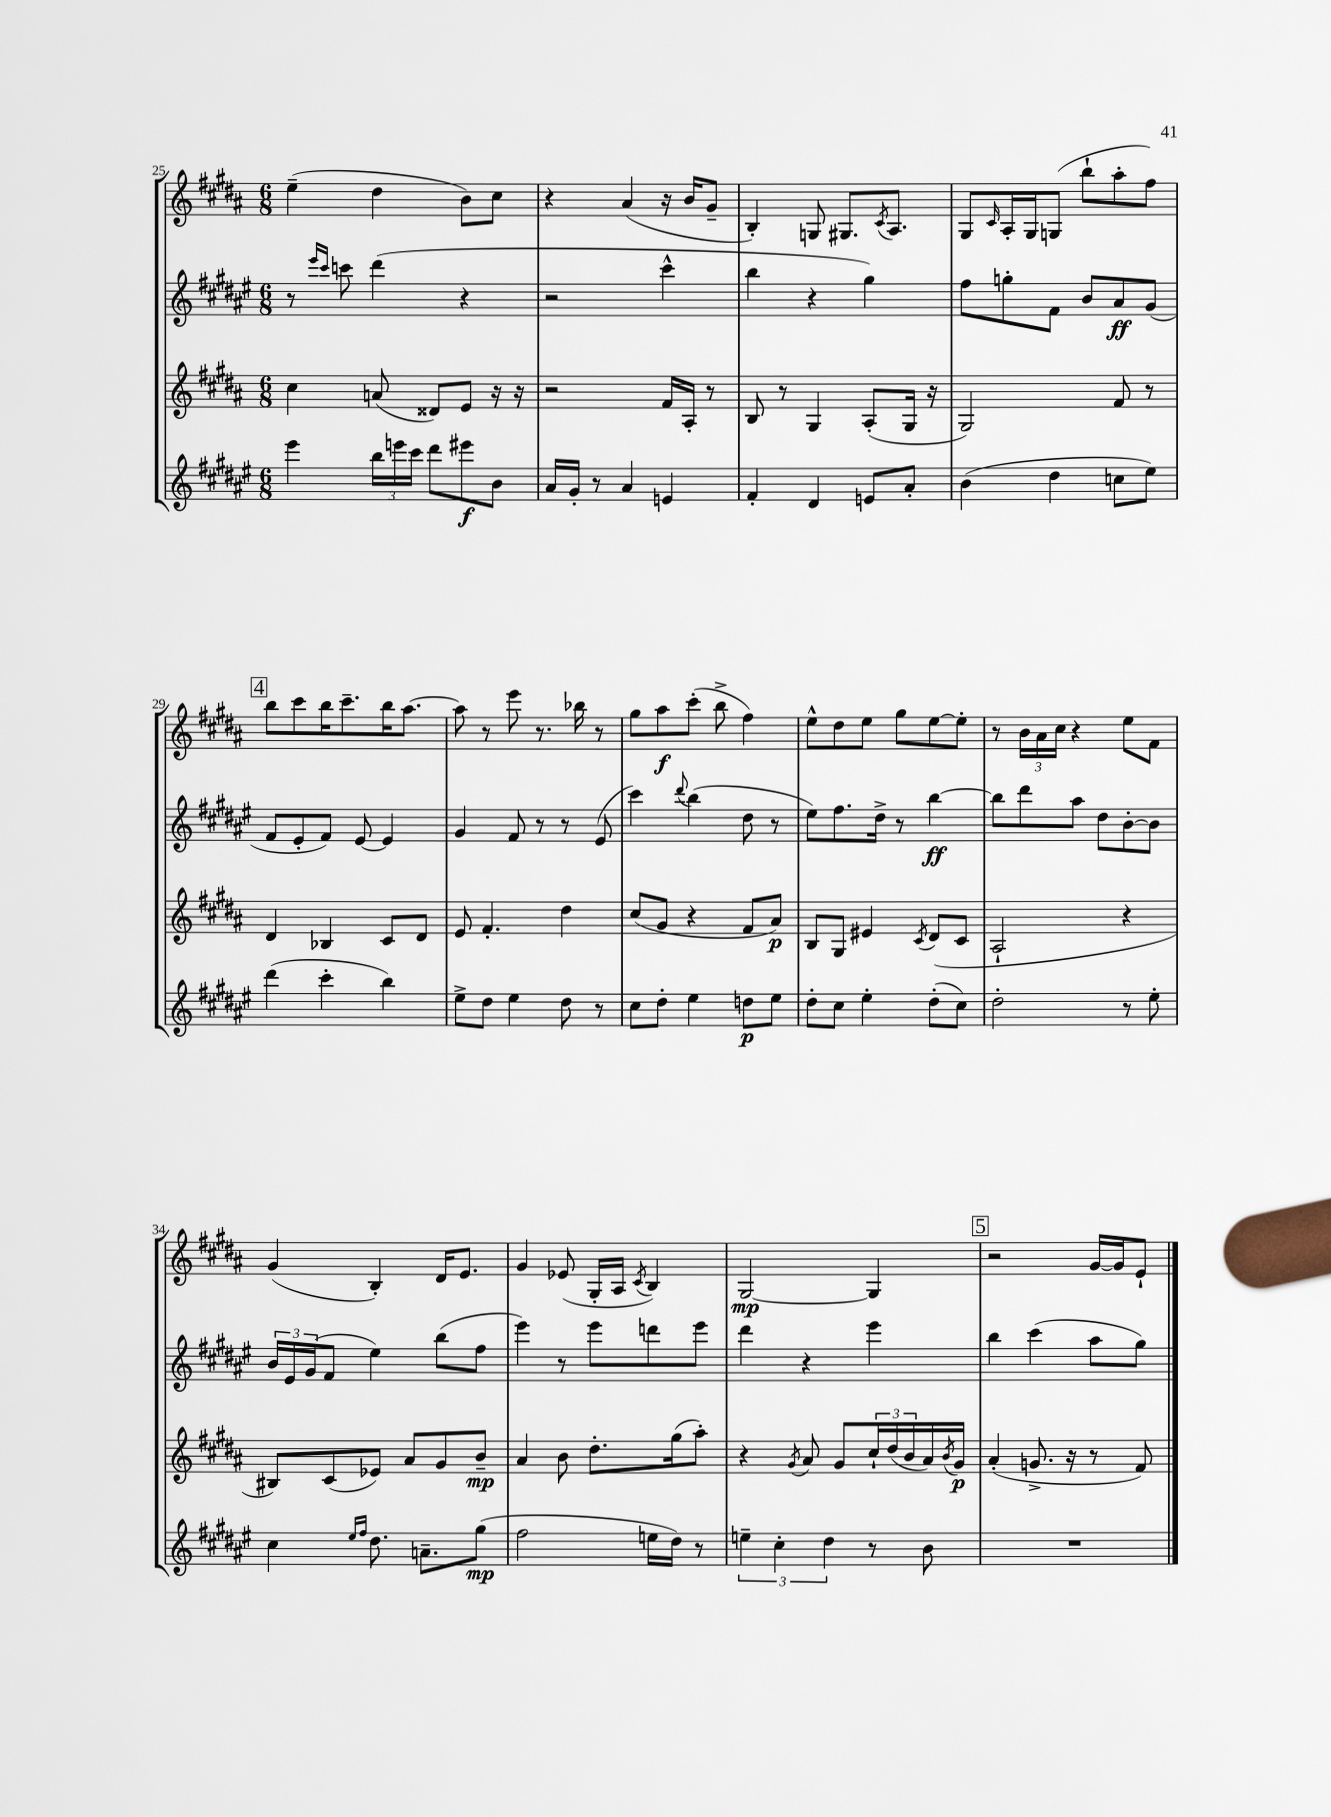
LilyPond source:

<<
\new StaffGroup <<
\new Staff = "s0" {
    \clef treble \key b \major \numericTimeSignature \time 6/8
    e''4--( dis''4 b'8) cis''8 |
    r4 ais'4( r16 b'16 gis'8-- |
    b4-.) g8 gis8. \acciaccatura { cis'8 } ais8. |
    gis8 \grace { cis'16 } ais16-. gis16 g8( b''8-! ais''8-. fis''8) |
    \mark \markup { \box "4" } b''8 cis'''8 b''16 cis'''8.-- b''16 ais''8.~ |
    ais''8 r8 e'''8 r8. bes''16 r8 |
    gis''8 ais''8\f cis'''8-.( b''8-> fis''4) |
    e''8-^ dis''8 e''8 gis''8 e''8~ e''8-. |
    r8 \tuplet 3/2 { b'16 ais'16 cis''16 } r4 e''8 fis'8 |
    gis'4( b4-.) dis'16 e'8. |
    gis'4 ees'8( gis16-. ais16 \acciaccatura { cis'8 } b4) |
    gis2~\mp gis4 |
    \mark \markup { \box "5" } r2 gis'16~ gis'16 e'8-! \bar "|." |
}
\new Staff = "s1" {
    \clef treble \key fis \major \numericTimeSignature \time 6/8
    r8 \grace { eis'''16 cis'''16 } c'''8 dis'''4( r4 |
    r2 cis'''4-^ |
    b''4 r4 gis''4) |
    fis''8 g''8-. fis'8 b'8 ais'8\ff gis'8( |
    \mark \markup { \box "4" } fis'8 eis'8-. fis'8) eis'8~ eis'4 |
    gis'4 fis'8 r8 r8 eis'8( |
    cis'''4) \appoggiatura { dis'''8 } b''4( dis''8 r8 |
    eis''8) fis''8. dis''16-> r8 b''4~\ff |
    b''8 dis'''8 ais''8 dis''8 b'8~-. b'8 |
    \tuplet 3/2 { b'16 eis'16 gis'16( } fis'8 eis''4) b''8( fis''8 |
    eis'''4) r8 eis'''8 d'''8 eis'''8 |
    dis'''4 r4 eis'''4 |
    \mark \markup { \box "5" } b''4 cis'''4( ais''8 gis''8) \bar "|." |
}
\new Staff = "s2" {
    \clef treble \key b \major \numericTimeSignature \time 6/8
    cis''4 a'8( disis'8) e'8 r16 r16 |
    r2 fis'16 ais16-. r8 |
    b8 r8 gis4 ais8-.( gis16 r16 |
    gis2) fis'8 r8 |
    \mark \markup { \box "4" } dis'4 bes4 cis'8 dis'8 |
    e'8 fis'4.-. dis''4 |
    cis''8( gis'8 r4 fis'8 ais'8\p) |
    b8 gis8 eis'4 \acciaccatura { cis'8 } dis'8( cis'8 |
    ais2-! r4 |
    bis8) cis'8( ees'8) ais'8 gis'8 b'8--\mp |
    ais'4 b'8 dis''8.-. gis''16( ais''8-.) |
    r4 \acciaccatura { gis'8 } ais'8 gis'8 \tuplet 3/2 { cis''16-! dis''16( b'16 } ais'16) \acciaccatura { b'8 } gis'16\p |
    \mark \markup { \box "5" } ais'4-.( g'8.-> r16 r8 fis'8) \bar "|." |
}
\new Staff = "s3" {
    \clef treble \key fis \major \numericTimeSignature \time 6/8
    eis'''4 \tuplet 3/2 { b''16 e'''16 cis'''16 } dis'''8 eis'''8\f b'8 |
    ais'16 gis'16-. r8 ais'4 e'4 |
    fis'4-. dis'4 e'8 ais'8-. |
    b'4( dis''4 c''8 eis''8) |
    \mark \markup { \box "4" } dis'''4( cis'''4-. b''4) |
    eis''8-> dis''8 eis''4 dis''8 r8 |
    cis''8 dis''8-. eis''4 d''8\p eis''8 |
    dis''8-. cis''8 eis''4-. dis''8-.( cis''8) |
    dis''2-. r8 eis''8-. |
    cis''4 \grace { eis''16 fis''16 } dis''8. a'8.-- gis''8\mp( |
    fis''2 e''16 dis''16) r8 |
    \tuplet 3/2 { e''4-- cis''4-. dis''4 } r8 b'8 |
    \mark \markup { \box "5" } R2. \bar "|." |
}
>>
>>
\layout { \context { \Score currentBarNumber = #25 } }
